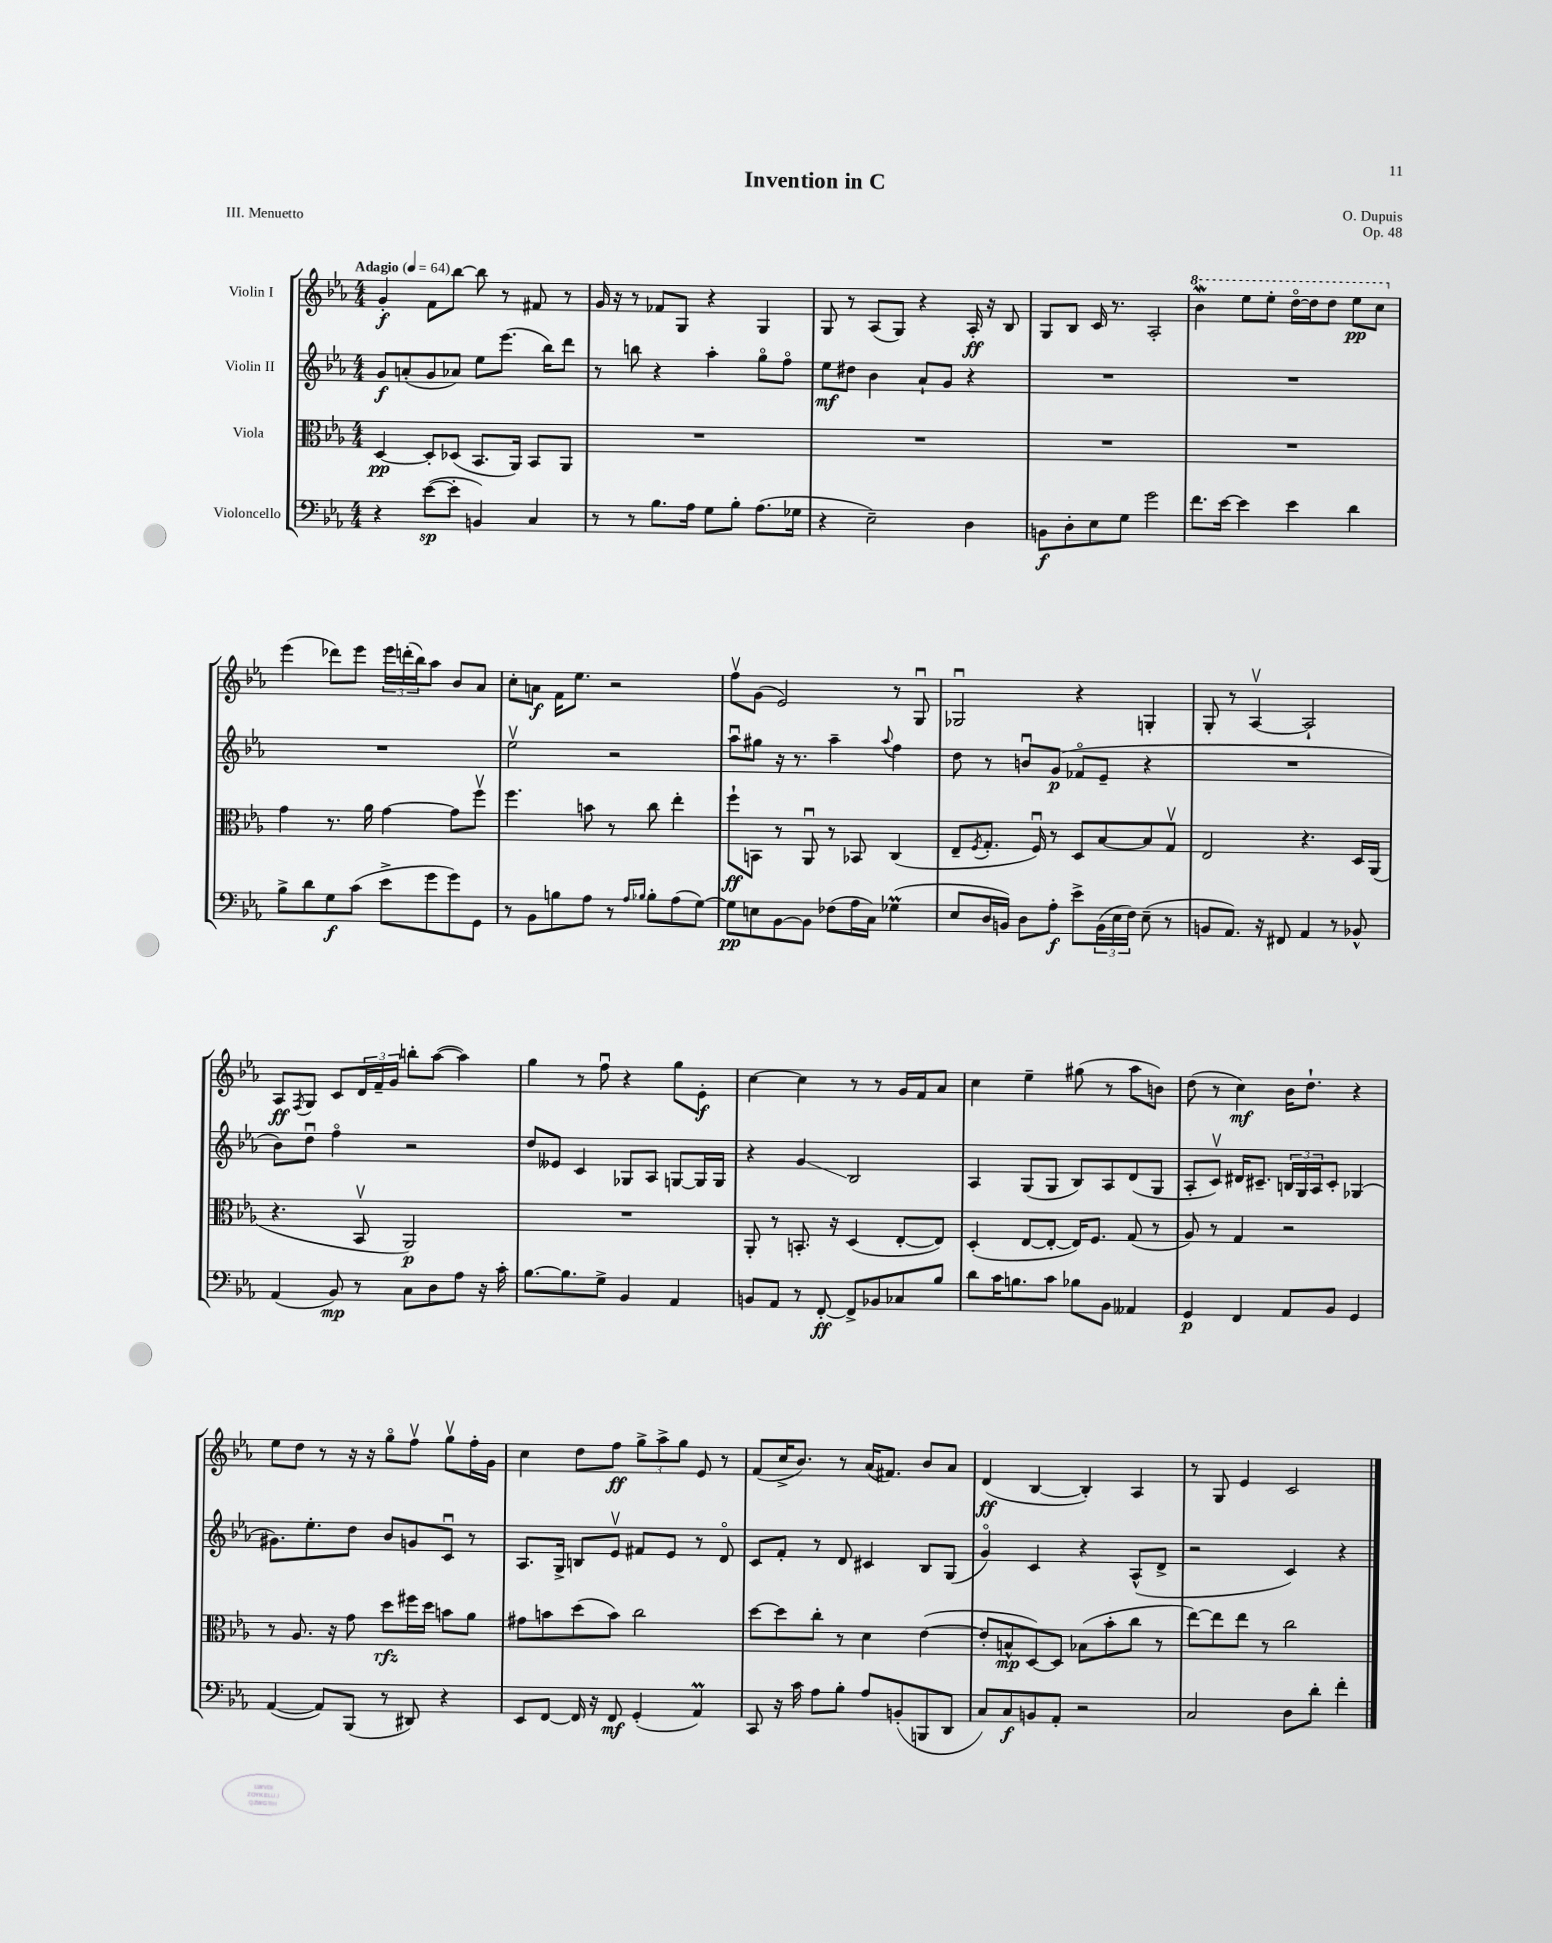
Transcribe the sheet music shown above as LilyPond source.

\header { title = "Invention in C" composer = "O. Dupuis" opus = "Op. 48" piece = "III. Menuetto" }
<<
\new StaffGroup <<
\new Staff = "s0" \with { instrumentName = "Violin I" } {
    \clef treble \key ees \major \numericTimeSignature \time 4/4 \tempo "Adagio" 4 = 64
    g'4-.\f f'8 bes''8~ bes''8 r8 fis'8 r8 |
    g'16 r16 r8 fes'8 g8 r4 g4 |
    g8 r8 aes8( g8) r4 aes16-.\ff r16 bes8 |
    g8 bes8 c'16 r8. aes2-. |
    \ottava #1 bes''4\mordent ees'''8 ees'''8-. d'''16~\flageolet d'''16 d'''8 ees'''8\pp c'''8 \ottava #0 |
    ees'''4( des'''8) ees'''8 \tuplet 3/2 { ees'''16 d'''16-.( bes''16) } aes''8 bes'8 aes'8 |
    c''8-. a'8\f f'16 ees''8. r2 |
    f''8\upbow g'8( ees'2) r8 g8\downbow |
    ges2\downbow r4 g4-. |
    g8-. r8 aes4~\upbow aes2-! |
    aes8\ff \acciaccatura { f8 } g8 c'8 \tuplet 3/2 { d'16 f'16-- g'16 } b''8-. aes''8~( aes''4) |
    g''4 r8 f''8\downbow r4 g''8 ees'8-.\f |
    c''4~ c''4 r8 r8 g'16 f'16 aes'8 |
    c''4 ees''4-- gis''8( r8 aes''8 b'8) |
    d''8( r8 c''4\mf) bes'16 d''8.-! r4 |
    ees''8 d''8 r8 r16 r16 g''8\flageolet f''8\upbow g''8\upbow f''16-. g'16 |
    c''4 d''8 f''8\ff \tuplet 3/2 { g''8-> aes''8-> g''8 } ees'8 r8 |
    f'8( c''16-> bes'8.) r8 aes'16( fis'8.) bes'8 aes'8 |
    d'4\ff( bes4~ bes4-.) aes4 |
    r8 g8 ees'4 c'2 \bar "|." |
}
\new Staff = "s1" \with { instrumentName = "Violin II" } {
    \clef treble \key ees \major \numericTimeSignature \time 4/4
    g'8\f a'8-.( g'8 aes'8) ees''8 ees'''8.( bes''16) d'''8 |
    r8 b''8 r4 aes''4-. g''8\flageolet f''8\flageolet |
    ees''8\mf dis''8 bes'4 aes'8-! g'8 r4 |
    R1 |
    R1 |
    R1 |
    ees''2\upbow r2 |
    aes''8\downbow gis''8 r16 r8. aes''4-- \appoggiatura { aes''8 } f''4 |
    d''8 r8 b'8\downbow g'8\p( fes'8\flageolet ees'8-- r4 |
    R1 |
    bes'8) d''8\downbow f''4\flageolet r2 |
    d''8 eeses'8 c'4 ges8 aes8 g8~ g16 g16 |
    r4 g'4\glissando bes2 |
    aes4 g8( g8 bes8) aes8 d'8( g8 |
    aes8-. c'8\upbow) dis'16 cis'8.-- \tuplet 3/2 { b16 g16 aes16 } cis'8-. ges4( |
    gis'8.) ees''8.-. d''8 bes'8 g'8 c'8\downbow r8 |
    aes8. g16-> b8 ees'8\upbow fis'8 ees'8 r8 d'8\flageolet |
    c'8 f'8-. r8 d'8 cis'4 bes8 g8( |
    g'4\flageolet) c'4 r4 aes8-^( d'8-> |
    r2 c'4) r4 \bar "|." |
}
\new Staff = "s2" \with { instrumentName = "Viola" } {
    \clef alto \key ees \major \numericTimeSignature \time 4/4
    d4~\pp d8-. des8( bes,8. aes,16) bes,8 aes,8 |
    R1 |
    R1 |
    R1 |
    R1 |
    g'4 r8. aes'16 g'4~ g'8 f''8\upbow |
    f''4. b'8 r8 c''8 ees''4-. |
    f''8-!\ff b,8 r8 aes,8\downbow r8 bes,8 c4( |
    ees8-- \acciaccatura { f8 } g8.-. f16\downbow) r8 d8 bes8~ bes8 g8\upbow |
    ees2 r4. d16 aes,16( |
    r4. bes,8\upbow aes,2\p) |
    R1 |
    aes,8-. r8 b,8.-. r16 d4( ees8~-. ees8) |
    d4-.( ees8~ ees8~-. ees16) f8. g8( r8 |
    aes8) r8 g4 r2 |
    r8 aes8. r16 g'8 d''8\rfz fis''16 d''16 b'8 aes'8 |
    gis'8 b'8 d''8( b'8) c''2 |
    d''8~ d''8 c''8-. r8 d'4 ees'4~( |
    ees'8-. b8-^\mp d8~) d8 bes8( bes'8-. c''8 r8 |
    ees''8~) ees''8 ees''8 r8 c''2 \bar "|." |
}
\new Staff = "s3" \with { instrumentName = "Violoncello" } {
    \clef bass \key ees \major \numericTimeSignature \time 4/4
    r4 ees'8~\sp( ees'8-. b,4) c4 |
    r8 r8 bes8. aes16 g8 bes8-. aes8.( ges16 |
    r4 ees2--) d4 |
    b,8\f d8-. ees8 g8 g'2 |
    f'8. ees'16~ ees'4 ees'4 d'4 |
    bes8-> d'8 g8\f c'8( ees'8-> g'8 g'8) g,8 |
    r8 bes,8 b8 aes8 r8 \grace { aes16 bes16 } bes8-. aes8( g8~) |
    g8\pp e8 bes,8~ bes,8 fes8( aes16 c16) ges4\prall( |
    ees8 d16 b,16) d8 aes8-.\f ees'8-> \tuplet 3/2 { b,16( ees16 f16) } ees8--( r8 |
    b,8 aes,8.) r16 fis,8 aes,4 r8 bes,8-^ |
    aes,4( bes,8\mp) r8 c8 d8 aes8 r16 c'16-. |
    bes8.~ bes8. g8-> bes,4 aes,4 |
    b,8 aes,8 r8 f,8~-.\ff f,8-> bes,8 ces8 bes8 |
    d'8 c'16 b8. c'8 bes8 bes,8 aeses,4 |
    g,4\p f,4 aes,8 bes,8 g,4 |
    aes,4~( aes,8) bes,,8( r8 dis,8) r4 |
    ees,8 f,8~ f,16 r16 f,8\mf g,4-.( aes,4\prall) |
    c,8 r16 c'16 aes8 bes8-. aes8 b,8-.( b,,8 d,8 |
    c8) c8\f b,8 aes,8-. r2 |
    c2 d8 d'8-. f'4-. \bar "|." |
}
>>
>>
\layout { \context { \Score \remove "Bar_number_engraver" } }
